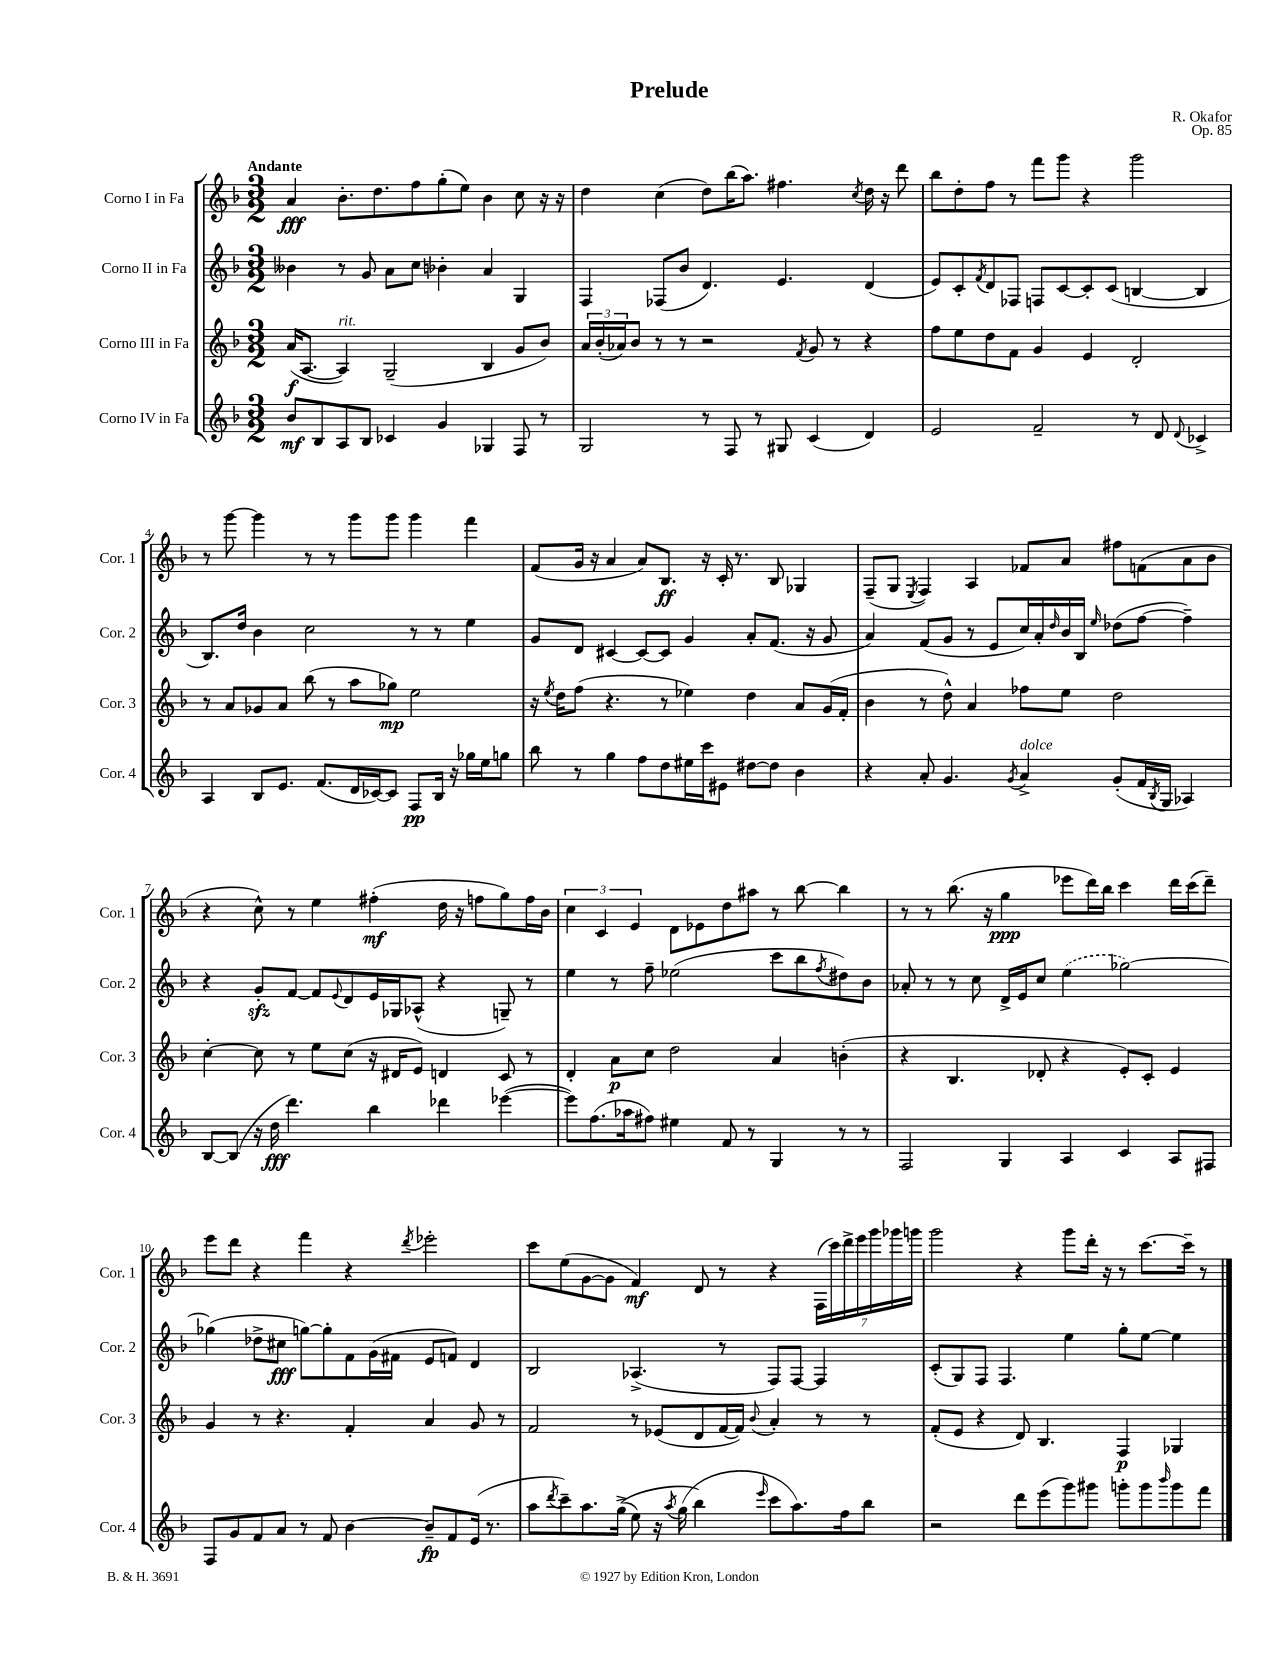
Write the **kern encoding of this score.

**kern	**kern	**kern	**kern
*staff4	*staff3	*staff2	*staff1
*clefG2	*clefG2	*clefG2	*clefG2
*k[b-]	*k[b-]	*k[b-]	*k[b-]
*M3/2	*M3/2	*M3/2	*M3/2
8b-/L	(16a/LK	4b--\	4a/
.	[8.A/J	.	.
8B-/	.	.	.
8A/	4A/])	8r	8.b-'\L
8B-/J	.	8g/	.
.	.	.	8.dd\
4c-/	(2G~/	8a\L	.
.	.	8cc\J	8ff\
4g/	.	4b-'\	(8gg'\
.	.	.	8ee\J)
4G-/	4B-/	4a/	4b-\
8F/	8g/L	4G/	8cc\
8r	8b-/J)	.	16r
.	.	.	16r
=	=	=	=
2G/	24a/LL	4F/	4dd\
.	(24b-'/	.	.
.	24a-/J)	.	.
.	8b-/J	.	.
.	8r	(8F-/L	(4cc\
.	8r	8b-/J	.
8r	2r	4.d/)	8dd\L)
8F/	.	.	(16bb-\K
.	.	.	8.aa\J)
8r	.	.	.
8G#/	.	4.e/	4.ff#\
.	8qf/	.	.
(4c/	8g/	.	.
.	8r	.	.
.	.	.	8qcc/
4d/)	4r	(4d/	16dd\
.	.	.	16r
.	.	.	8ddd\
=	=	=	=
2e/	8ff\L	8e/L)	8bb-\L
.	8ee\	8c'/	8dd'\
.	.	8qf/	.
.	8dd\	8d/	8ff\J
.	8f\J	8F-/J	8r
2f~/	4g/	8F/L	8fff\L
.	.	[8c/	8ggg\J
.	4e/	8c'/]	4r
.	.	(8c/J	.
8r	2d'/	[4B/	2ggg\
8d/	.	.	.
8qqd/	.	.	.
4c-^/	.	4B/]	.
=	=	=	=
4A/	8r	8.B-/L)	8r
.	8a/L	.	[8ggg\
.	.	16dd/Jk	.
8B-/L	8g-/	4b-\	4ggg\]
8.e/J	8a/J	.	.
.	(8bb-\	2cc\	8r
(8.f/L	.	.	.
.	8r	.	8r
16d/L	8aa\L	.	8ggg\L
[16c-/J)	.	.	.
8c-/]J	8gg-\J)	.	8ggg\J
8F/L	2ee\	8r	4ggg\
16B-/Jk	.	8r	.
16r	.	.	.
16gg-\LL	.	4ee\	4fff\
16ee\J	.	.	.
8gg\J	.	.	.
=	=	=	=
8bb-\	16r	8g/L	(8f/L
.	8qee/	.	.
.	16dd\LK	.	.
8r	(8ff\J	8d/J	16g/Jk
.	.	.	16r
4gg\	4.r	[4c#/	4a/
8ff\L	.	8c#/_L	8a/L)
8dd\	8r	8c#/]J	8.B-/J
16ee#\L	4ee-\)	4g/	.
16ccc\J	.	.	16r
8e#\J	.	.	16c'/
.	.	.	8.r
[8dd#\L	4dd\	8a'/L	.
8dd#\]J	.	(8.f/J	8B-/
4b-\	8a/L	.	4G-/
.	.	16r	.
.	(16g/L	8g/	.
.	16f'/JJ	.	.
=	=	=	=
4r	4b-\	4a/)	(8F~/L
.	.	.	8G/J
.	.	.	8qE/
8a'/	8r	(8f/L	4F/)
4.g/	8dd^^\)	8g/J	.
.	4a/	8r	4A/
.	.	8e/L	.
8qg/	.	.	.
4a^/	8ff-\L	16cc/L)	8f-/L
.	.	16a'/	.
.	.	16qqdd/	.
.	8ee\J	16b-/	8a/J
.	.	16B-/JJ	.
.	.	16qqee/	.
(8g'/L	2dd\	(8dd-\L	8ff#\L
16f/L	.	[8ff\J	(8f\
8qB-/	.	.	.
16G/JJ	.	.	.
4A-/)	.	4ff~\])	8a\
.	.	.	8b-\J
=	=	=	=
[8B-/L	[4cc'\	4r	4r
(8B-/]J	.	.	.
16r	8cc\]	8g'/L	8cc^^\)
16dd\	.	.	.
4.ddd\)	8r	[8f/J	8r
.	8ee\L	8f/]L	4ee\
.	.	8qqe/	.
.	(8cc\J	8d/	.
4bb-\	16r	16e/L	(4ff#'\
.	16d#/LK	16G-/J	.
.	8e/J)	(8A-^^/J	.
4ddd-\	4d/	4r	16dd\
.	.	.	16r
.	.	.	8ff\L
([4eee-\	8c/	8G~/)	8gg\)
.	8r	8r	16ff\L
.	.	.	16b-\JJ
=	=	=	=
8eee-\]L)	4d'/	4ee\	6cc\
(8.ff\	.	.	.
.	.	.	6c/
.	8a\L	8r	.
16aa-\k	.	.	.
.	.	.	6e/
8ff#\J)	8cc\J	8ff~\	.
4ee#\	2dd\	(2ee-\	8d\L
.	.	.	8e-\
8f/	.	.	8dd\
8r	.	.	8aa#\J
4G/	4a/	8ccc\L	8r
.	.	8bb-\	[8bb-\
.	.	8qff/	.
8r	(4b'\	8dd#\)	4bb-\]
8r	.	8b-\J	.
=	=	=	=
2F/	4r	8a-'/	8r
.	.	8r	8r
.	4.B-/	8r	(8.bb-\
.	.	8cc\	.
.	.	.	16r
4G/	.	16d^/LL	4gg\
.	.	16e/J	.
.	8d-'/	8cc/J	.
4A/	4r	(4ee\	8eee-\L
.	.	.	16ddd\L)
.	.	.	16bb-\JJ
4c/	8e'/L)	[2gg-\)	4ccc\
.	8c'/J	.	.
8A/L	4e/	.	16ddd\LL
.	.	.	(16ccc\J
8F#/J	.	.	8ddd~\J)
=	=	=	=
8F/L	4g/	(4gg-\]	8eee\L
8g/	.	.	8ddd\J
8f/	8r	8dd-^\L	4r
8a/J	4.r	8cc#\J	.
8r	.	[8gg\L)	4fff\
8f/	.	8gg'\]	.
[4b-\	4f'/	8f\	4r
.	.	(16g\L	.
.	.	16f#\JJ	.
.	.	.	8qddd/
8b-~/]L	4a/	8e/L	2eee-'\
8f/	.	8f/J)	.
(16e/Jk	8g/	4d/	.
8.r	.	.	.
.	8r	.	.
=	=	=	=
8aa\L	2f/	2B-/	8ccc\L
8qddd/	.	.	.
8ccc~\)	.	.	(8ee\
8.aa\	.	.	[8g\
.	.	.	8g\]J
&((16gg^\Jk	.	.	.
8ee\)	8r	(4.A-^/	4f/)
16r	(8e-/L	.	.
8qaa/	.	.	.
(16gg\	.	.	.
4bb-\&)	8d/	.	8d/
.	[16f/L	8r	8r
.	16f/]JJ)	.	.
16qqeee/	8qqb-/	.	.
8ccc\L	4a'/	8F/L)	4r
8.aa\)	.	[8F/J	.
.	8r	4F/]	(28F\LL
.	.	.	28ccc\)
16ff\k	.	.	.
.	.	.	28ddd^\
.	.	.	28eee\
8bb-\J	8r	.	.
.	.	.	28ggg\
.	.	.	28ggg-\
.	.	.	28ggg\JJ
=	=	=	=
2r	(8f'/L	(8c'/L	2ggg\
.	8e/J	8G/)	.
.	4r	8F/J	.
.	.	4.F/	.
8ddd\L	8d/)	.	4r
(8eee\	4.B-/	.	.
8ggg\)	.	4ee\	8ggg\L
8ggg#\J	.	.	16ddd'\Jk
.	.	.	16r
8ggg'\L	4F/	8gg'\L	8r
8ggg\	.	[8ee\J	[8.ccc\L
16qqbbb-/	.	.	.
8ggg\	4G-/	4ee\]	.
.	.	.	16ccc~\]Jk
8fff\J	.	.	8r
==	==	==	==
*-	*-	*-	*-
